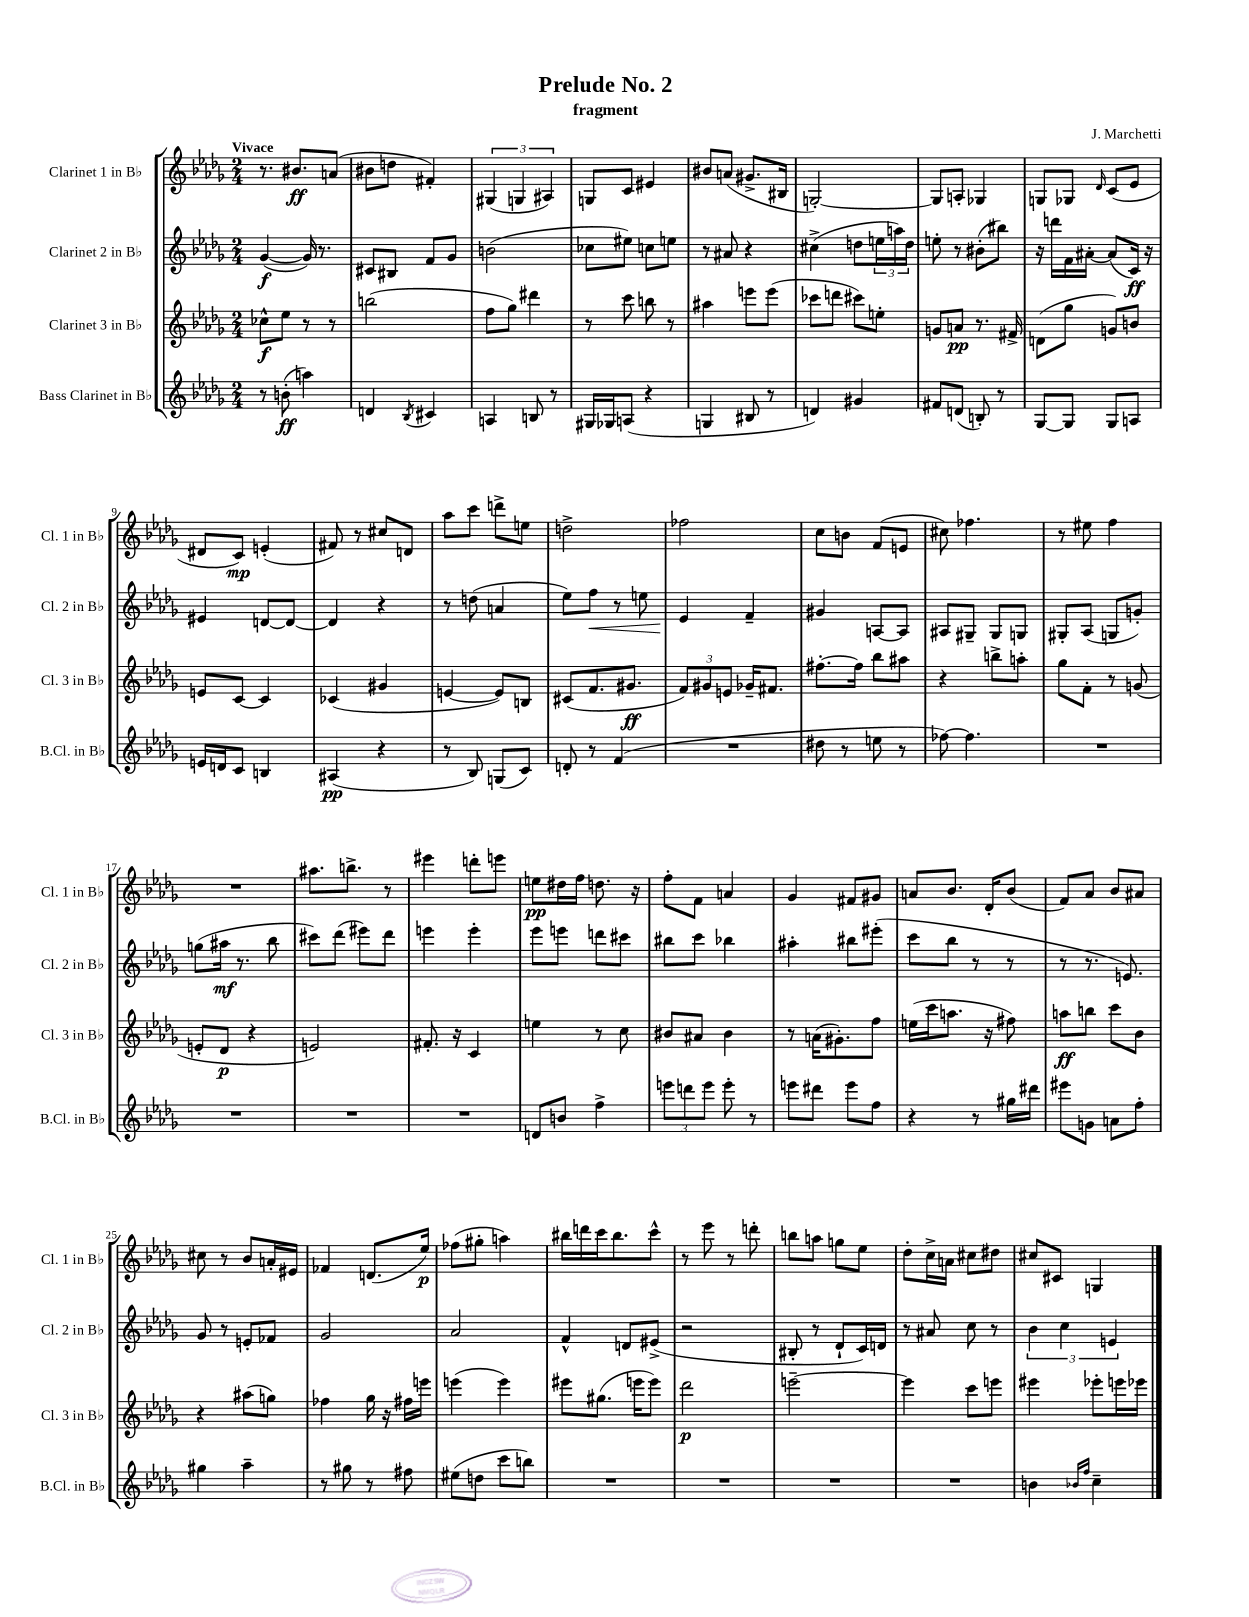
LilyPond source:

\header { title = "Prelude No. 2" composer = "J. Marchetti" subtitle = "fragment" }
<<
\new StaffGroup <<
\new Staff = "s0" \with { instrumentName = "Clarinet 1 in Bb" shortInstrumentName = "Cl. 1 in Bb" } {
    \clef treble \key des \major \numericTimeSignature \time 2/4 \tempo "Vivace"
    r8. bis'8.\ff a'8( |
    bis'8 d''8 fis'4-.) |
    \tuplet 3/2 { gis4( g4 ais4) } |
    g8 c'8 eis'4 |
    bis'8 a'8( gis'8.-> bis16 |
    g2~-.) |
    g8 a8-. ges4 |
    g8 ges8 \grace { des'16 } c'8( ees'8 |
    dis'8 c'8\mp) e'4-.( |
    fis'8) r8 cis''8 d'8 |
    aes''8 c'''8 d'''8-> e''8 |
    d''2-> |
    fes''2 |
    c''8 b'8 f'8( e'8 |
    cis''8) fes''4. |
    r8 eis''8 f''4 |
    R2 |
    ais''8. b''8.-> r8 |
    eis'''4 d'''8-. e'''8 |
    e''8\pp dis''16 f''16 d''8. r16 |
    f''8-. f'8 a'4 |
    ges'4 fis'8 gis'8 |
    a'8 bes'8. des'16-. bes'8( |
    f'8) aes'8 bes'8 ais'8 |
    cis''8 r8 bes'8 a'16-. eis'16 |
    fes'4 d'8.( ees''16\p) |
    fes''8( gis''8-. a''4) |
    bis''16 d'''16 c'''16 bis''8. c'''8-^ |
    r8 ees'''8 r8 d'''8-. |
    b''8 a''8 g''8 ees''8 |
    des''8-. c''16-> a'16 cis''8 dis''8 |
    cis''8 cis'8 g4 \bar "|." |
}
\new Staff = "s1" \with { instrumentName = "Clarinet 2 in Bb" shortInstrumentName = "Cl. 2 in Bb" } {
    \clef treble \key des \major \numericTimeSignature \time 2/4
    ges'4~\f( ges'16) r8. |
    cis'8 bis8 f'8 ges'8 |
    b'2( |
    ces''8 eis''8) c''8 e''8 |
    r8 ais'8 r4 |
    cis''4->( d''8 \tuplet 3/2 { e''16 a''16) d''16 } |
    e''8-. r8 bis'8-.( bis''8) |
    r16 d'''16 f'16 ais'16~-. ais'8( c'16\ff) r16 |
    eis'4 d'8~ d'8~ |
    d'4 r4 |
    r8 d''8( a'4 |
    ees''8) f''8\< r8 e''8 |
    ees'4\! f'4-- |
    gis'4 a8~ a8 |
    ais8 gis8-- gis8 g8 |
    gis8-. aes8( g8 g'8-.) |
    g''8( ais''16\mf r8. bes''8 |
    cis'''8) des'''8( eis'''8) des'''8 |
    e'''4 e'''4-. |
    ees'''8 e'''8 d'''8 cis'''8 |
    bis''8 c'''8 bes''4 |
    ais''4-. bis''8 eis'''8-.( |
    c'''8 bes''8 r8 r8 |
    r8 r8. e'8.) |
    ges'8 r8 e'8-. fes'8 |
    ges'2 |
    aes'2 |
    f'4-^ d'8 eis'8->( |
    r2 |
    bis8-. r8 des'8-! c'16) d'16 |
    r8 ais'8 c''8 r8 |
    \tuplet 3/2 { bes'4 c''4 e'4 } \bar "|." |
}
\new Staff = "s2" \with { instrumentName = "Clarinet 3 in Bb" shortInstrumentName = "Cl. 3 in Bb" } {
    \clef treble \key des \major \numericTimeSignature \time 2/4
    ces''8-^\f ees''8 r8 r8 |
    b''2( |
    f''8 ges''8) dis'''4 |
    r8 c'''8 b''8 r8 |
    ais''4 e'''8 e'''8( |
    ces'''8 d'''8 cis'''8) e''8-. |
    g'8 a'8\pp r8. fis'16-> |
    d'8( ges''8 g'8) b'8 |
    e'8 c'8~ c'4 |
    ces'4( gis'4 |
    e'4~ e'8) b8 |
    cis'8( f'8. gis'8.\ff |
    \tuplet 3/2 { f'8) gis'8 e'8 } ges'16-- fis'8. |
    fis''8.~-. fis''16 bes''8 ais''8 |
    r4 b''8-> a''8-. |
    ges''8 f'8-. r8 g'8( |
    e'8-. des'8\p r4 |
    e'2) |
    fis'8.-. r16 c'4 |
    e''4 r8 c''8 |
    bis'8 ais'8 bis'4 |
    r8 a'16( gis'8.-.) f''8 |
    e''16( c'''16 a''8. r16 fis''8) |
    a''8\ff b''8 c'''8 bes'8 |
    r4 ais''8( g''8) |
    fes''4 ges''16 r16 fis''16 e'''16 |
    e'''4( e'''4) |
    eis'''8 gis''8.( e'''16 e'''8) |
    des'''2\p |
    e'''2~-- |
    e'''4 c'''8 e'''8 |
    eis'''4 ees'''8-. e'''16 ees'''16 \bar "|." |
}
\new Staff = "s3" \with { instrumentName = "Bass Clarinet in Bb" shortInstrumentName = "B.Cl. in Bb" } {
    \clef treble \key des \major \numericTimeSignature \time 2/4
    r8 b'8-.\ff( a''4) |
    d'4 \acciaccatura { bes8 } cis'4 |
    a4 b8 r8 |
    gis16 ges16 a8( r4 |
    g4 bis8 r8 |
    d'4) gis'4 |
    fis'8 d'8( b8-.) r8 |
    ges8~ ges8 ges8 a8 |
    e'16 d'16 c'8 b4 |
    ais4\pp( r4 |
    r8 bes8) g8( c'8) |
    d'8-. r8 f'4( |
    R2 |
    dis''8 r8 e''8 r8 |
    fes''8~) fes''4. |
    R2 |
    R2 |
    R2 |
    R2 |
    d'8 b'8 f''4-> |
    \tuplet 3/2 { e'''8 d'''8 e'''8 } e'''8-. r8 |
    e'''8 dis'''8 e'''8 f''8 |
    r4 r8 gis''16 dis'''16 |
    eis'''8 g'8 a'8 f''8-. |
    gis''4 aes''4-- |
    r8 gis''8 r8 fis''8 |
    eis''8( d''8 c'''8 b''8) |
    R2 |
    R2 |
    R2 |
    R2 |
    b'4 \grace { bes'16 f''16 } c''4-- \bar "|." |
}
>>
>>
